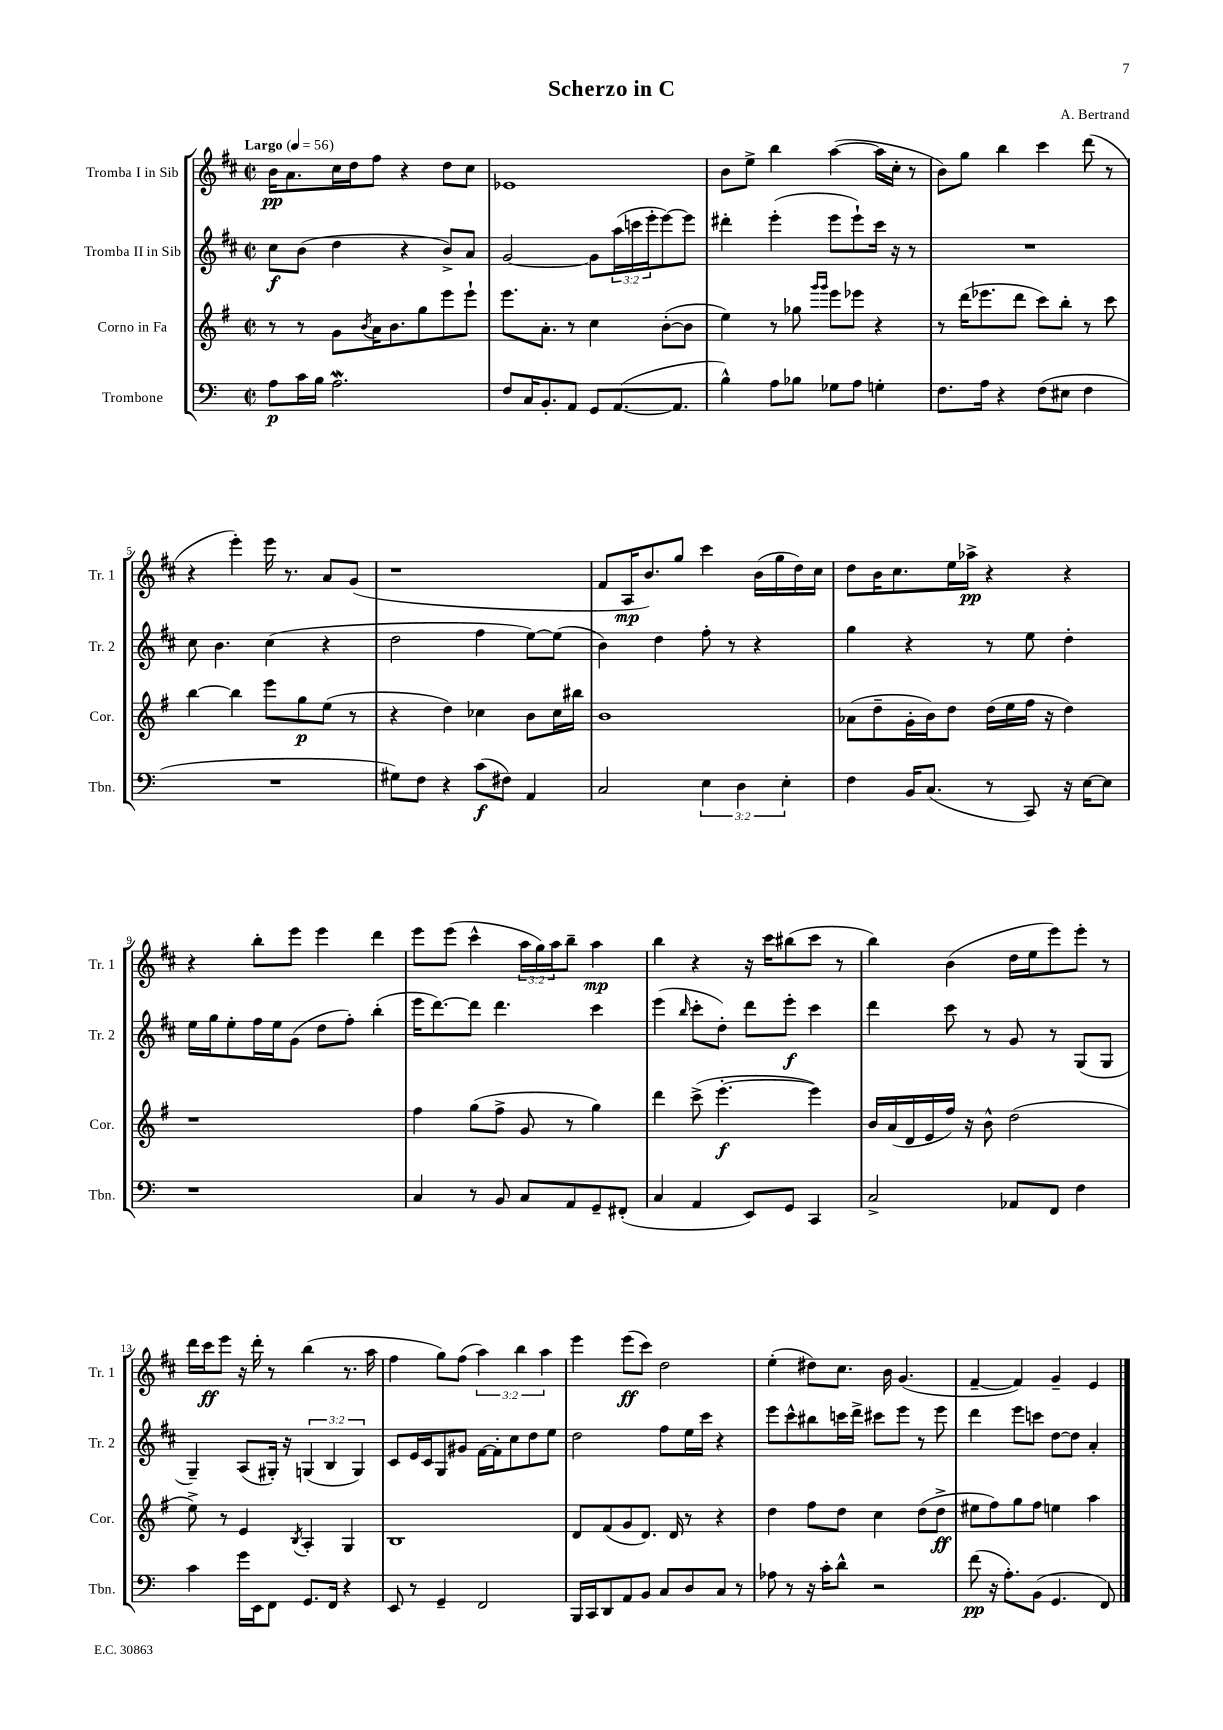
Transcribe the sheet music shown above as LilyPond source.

\header { title = "Scherzo in C" composer = "A. Bertrand" }
<<
\new StaffGroup <<
\new Staff = "s0" \with { instrumentName = "Tromba I in Sib" shortInstrumentName = "Tr. 1" } {
    \clef treble \key d \major \defaultTimeSignature \time 2/2 \override Staff.TupletNumber.text = #tuplet-number::calc-fraction-text \tempo "Largo" 4 = 56
    b'16\pp a'8. cis''16 d''16 fis''8 r4 d''8 cis''8 |
    ees'1 |
    b'8 e''8-> b''4 a''4~( a''16 cis''16-. r8 |
    b'8) g''8 b''4 cis'''4 d'''8( r8 |
    r4 e'''4-.) e'''16 r8. a'8 g'8( |
    r1 |
    fis'8 a16\mp b'8.) g''8 cis'''4 b'16( g''16 d''16) cis''16 |
    d''8 b'16 cis''8. e''16 aes''16->\pp r4 r4 |
    r4 b''8-. e'''8 e'''4 d'''4 |
    e'''8 e'''8( cis'''4-^ \tuplet 3/2 { a''16 g''16) a''16 } b''8-- a''4\mp |
    b''4 r4 r16 cis'''16 bis''8( cis'''8 r8 |
    b''4) b'4( d''16 e''16 e'''8) e'''8-. r8 |
    d'''16 cis'''16\ff e'''8 r16 d'''16-. r8 b''4( r8. a''16 |
    fis''4 g''8) fis''8( \tuplet 3/2 { a''4) b''4 a''4 } |
    e'''4 e'''8\ff( cis'''8) d''2 |
    e''4-.( dis''8) cis''8. b'16 g'4.( |
    fis'4~-- fis'4) g'4-- e'4 \bar "|." |
}
\new Staff = "s1" \with { instrumentName = "Tromba II in Sib" shortInstrumentName = "Tr. 2" } {
    \clef treble \key d \major \defaultTimeSignature \time 2/2 \override Staff.TupletNumber.text = #tuplet-number::calc-fraction-text
    cis''8\f b'8( d''4 r4 b'8->) a'8 |
    g'2~ g'8 \tuplet 3/2 { a''16( c'''16 e'''16-. } e'''8~) e'''8 |
    dis'''4-. e'''4-.( e'''8 e'''8-!) cis'''16 r16 r8 |
    R1 |
    cis''8 b'4. cis''4( r4 |
    d''2 fis''4 e''8~) e''8( |
    b'4) d''4 fis''8-. r8 r4 |
    g''4 r4 r8 e''8 d''4-. |
    e''16 g''16 e''8-. fis''16 e''16 g'8( d''8 fis''8-.) b''4-.( |
    e'''16 d'''8.~) d'''8 d'''4. cis'''4 |
    e'''4( \grace { b''16 } cis'''8-. d''8-.) d'''8 e'''8-.\f cis'''4 |
    d'''4 cis'''8 r8 g'8 r8 g8( g8 |
    g4--) a8( gis16-.) r16 \tuplet 3/2 { g4( b4 g4) } |
    cis'8 e'16 cis'16 g8 gis'8 fis'16~ fis'16-. cis''8 d''8 e''8 |
    d''2 fis''8 e''16 cis'''16 r4 |
    e'''8 cis'''8-^ bis''8 c'''16 d'''16-> cis'''8 e'''8 r8 e'''8 |
    d'''4 e'''8 c'''8 d''8~ d''8 a'4-. \bar "|." |
}
\new Staff = "s2" \with { instrumentName = "Corno in Fa" shortInstrumentName = "Cor." } {
    \clef treble \key g \major \defaultTimeSignature \time 2/2
    r8 r8 g'8 \acciaccatura { b'8 } a'16 b'8. g''8 e'''8 e'''8-! |
    e'''8. a'8.-. r8 c''4 b'8~-.( b'8 |
    e''4) r8 ges''8 \grace { g'''16 g'''16 } e'''8 ees'''8 r4 |
    r8 d'''16( ees'''8. d'''8 c'''8) b''8-. r8 c'''8 |
    b''4~ b''4 e'''8 g''8\p e''8( r8 |
    r4 d''4) ces''4 b'8 ces''16 bis''16 |
    b'1 |
    aes'8( d''8-- g'16-. b'16) d''8 d''16( e''16 fis''16 r16 d''4) |
    r1 |
    fis''4 g''8( fis''8-> g'8 r8 g''4) |
    d'''4 c'''8->( e'''4.~-.\f e'''4) |
    b'16 a'16( d'16 e'16 fis''16) r16 b'8-^ d''2( |
    e''8->) r8 e'4 \acciaccatura { b8 } a4-. g4 |
    b1 |
    d'8 fis'8( g'8 d'8.) d'16 r8 r4 |
    d''4 fis''8 d''8 c''4 d''8( d''8->\ff |
    eis''8 fis''8) g''8 fis''8 e''4 a''4 \bar "|." |
}
\new Staff = "s3" \with { instrumentName = "Trombone" shortInstrumentName = "Tbn." } {
    \clef bass \key c \major \defaultTimeSignature \time 2/2 \override Staff.TupletNumber.text = #tuplet-number::calc-fraction-text
    a8\p c'16 b16 a2.\mordent |
    f8 c16 b,8.-. a,8 g,8 a,8.~( a,8. |
    b4-^) a8 bes8 ges8 a8 g4-. |
    f8. a16 r4 f8( eis8 f4 |
    R1 |
    gis8) f8 r4 c'8\f( fis8) a,4 |
    c2 \tuplet 3/2 { e4 d4 e4-. } |
    f4 b,16 c8.( r8 c,8) r16 e16~ e8 |
    r1 |
    c4 r8 b,8 c8 a,8 g,8-- fis,8-.( |
    c4 a,4 e,8) g,8 c,4 |
    c2-> aes,8 f,8 f4 |
    c'4 g'16 e,16 f,8 g,8. f,16 r4 |
    e,8 r8 g,4-- f,2 |
    b,,16 c,16 d,8 a,8 b,8 c8 d8 c8 r8 |
    aes8 r8 r16 c'16-. d'8-^ r2 |
    f'8\pp( r16 a8.-.) b,8( g,4. f,8) \bar "|." |
}
>>
>>
